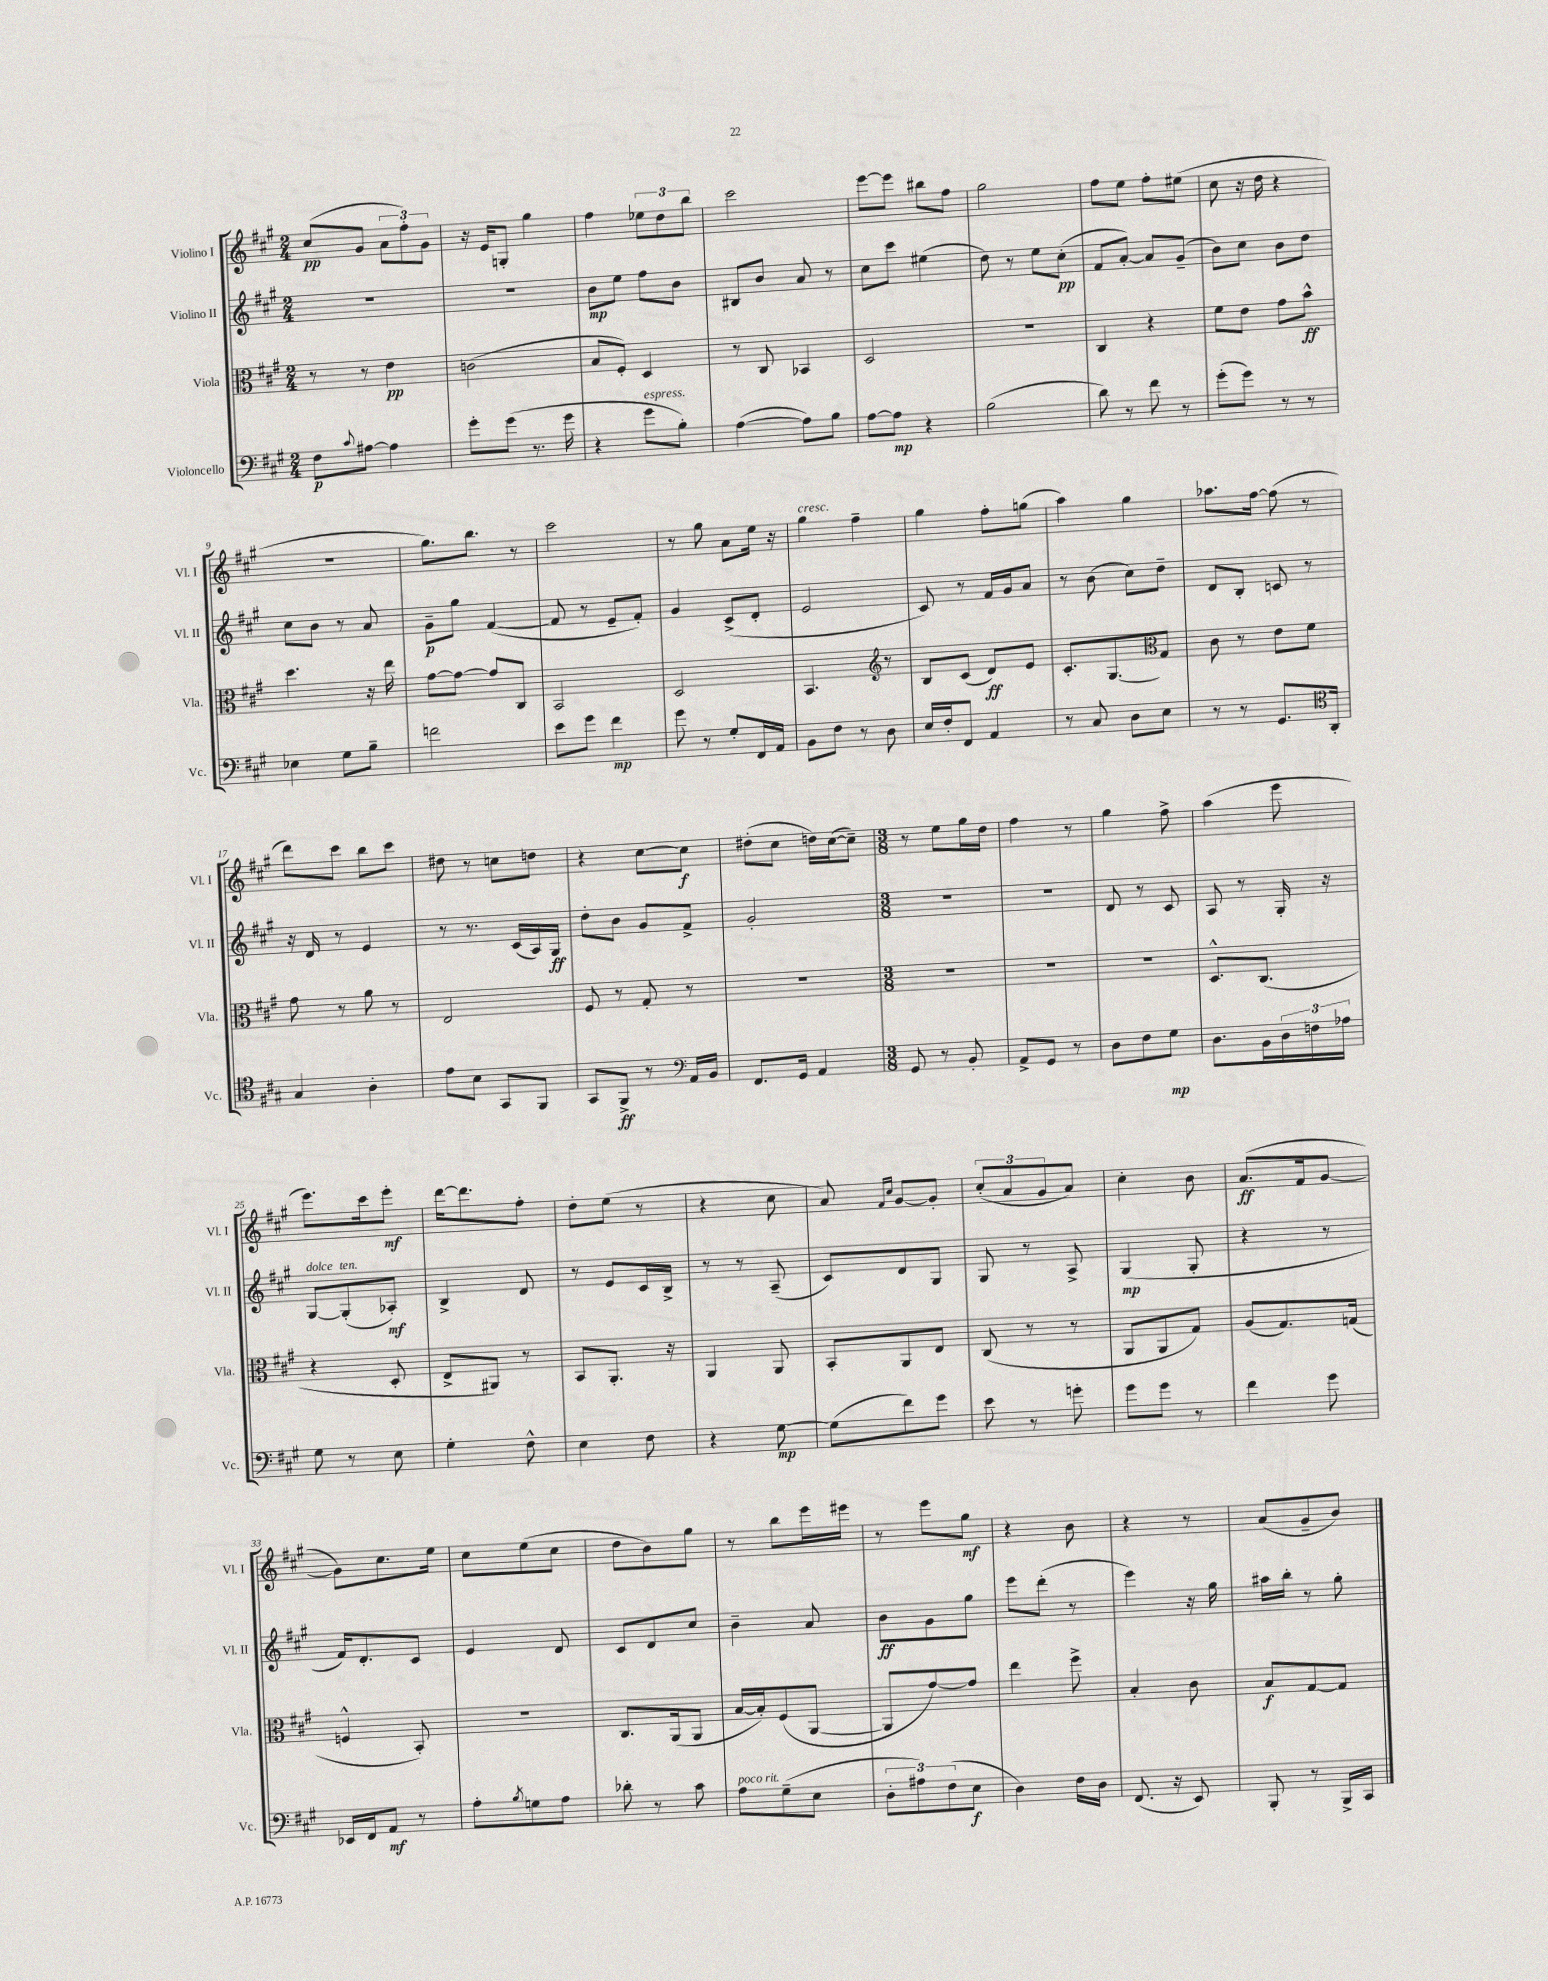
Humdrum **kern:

**kern	**kern	**kern	**kern
*staff4	*staff3	*staff2	*staff1
*clefF4	*clefC3	*clefG2	*clefG2
*k[f#c#g#]	*k[f#c#g#]	*k[f#c#g#]	*k[f#c#g#]
*M2/4	*M2/4	*M2/4	*M2/4
8F#\L	8r	2r	(8cc#/L
8qqc#/	.	.	.
[8A#\J	8r	.	8g#/J
4A#\]	4e\	.	12a\L
.	.	.	12ff#'\)
.	.	.	12g#\J
=	=	=	=
8g#'\L	(2c\	2r	16r
.	.	.	16e/LK
(8g#\J	.	.	8G'/J
8.r	.	.	4gg#\
16g#\	.	.	.
=	=	=	=
4r	8B/L	8b\L	4ff#\
.	8F#'/J)	8ee\J	.
8g#\L	4D/	8ff#\L	12ee-\L
.	.	.	12dd\
8B'\J)	.	8b\J	.
.	.	.	12bb\J
=	=	=	=
([4A\	8r	8B#/L	2ccc#\
.	8C#/	8b/J	.
8A\]L)	4BB-/	8a/	.
8B\J	.	8r	.
=	=	=	=
[8A\L	2D/	8cc#\L	[8eee\L
8A\]J	.	8ccc#\J	8eee\]J
4r	.	(4ee#\	8bb#\L
.	.	.	8ff#\J
=	=	=	=
(2B\	2r	8dd\)	2gg#\
.	.	8r	.
.	.	8ee\L	.
.	.	(8cc#'\J	.
=	=	=	=
8d\)	4C#/	8f#/L	8ff#\L
8r	.	[8a'/J)	8ee\J
8f#\	4r	8a/]L	8ff#'\L
8r	.	(8g#~/J	(8ee#\J
=	=	=	=
(8g#'\L	8f#\L	8b\L)	8cc#\
8g#\J)	8e\J	8cc#\J	16r
.	.	.	16dd\
8r	8g#\L	8b\L	4r
8r	8b^^\J	8dd\J	.
=	=	=	=
4E-\	4.dd\	8cc#\L	2r
.	.	8b\J	.
8G#\L	.	8r	.
8B~\J	16r	8a/	.
.	16ee\	.	.
=	=	=	=
2f\	[8g#\L	8g#~\L	8.gg#\L)
.	8g#\_J	8gg#\J	.
.	.	.	8.bb\J
.	8g#/]L	([4f#/	.
.	8C#/J	.	8r
=	=	=	=
8e\L	2BB/	8f#/]	2ccc#\
8g#\J	.	8r	.
4f#\	.	8e~/L	.
.	.	8f#'/J)	.
=	=	=	=
8g#\	2D/	4g#/	8r
8r	.	.	8gg#\
8G#'/L	.	(8c#^/L	8a\L
16FF#/L	.	8d'/J	16ee\Jk
16AA/JJ	.	.	16r
=	=	=	=
8BB\L	4.BB/	2e/	4gg#\
8F#\J	.	.	.
8r	.	.	4ff#~\
8D\	8r	.	.
=	=	=	=
*	*clefG2	*	*
16E/LL	8B/L	8c#/)	4gg#\
16F#'/J	.	.	.
8FF#/J	(8c#/J	8r	.
4AA/	8d/L)	16f#/LL	8ff#'\L
.	.	16g#/J	.
.	8e/J	8a/J	(8gg\J
=	=	=	=
8r	8.c#'/L	8r	4aa\)
8C#/	.	(8b\	.
.	[8.G#/	.	.
8D\L	.	8cc#\L)	4gg#\
8E\J	8G#/]J	8dd~\J	.
=	=	=	=
*	*clefC3	*	*
8r	8c#\	8d/L	8.aa-\L
8r	8r	8B'/J	.
.	.	.	[16ff#\Jk
8.GG#/L	8e\L	8c/	(8ff#\]
.	8f#\J	8r	8r
16AA'/Jk	.	.	.
=	=	=	=
*clefC4	*	*	*
4G#/	8g#\	16r	8ddd\L)
.	.	16d/	.
.	8r	8r	8ccc#\J
4A'\	8a\	4e/	8bb\L
.	8r	.	8ccc#\J
=	=	=	=
8e\L	2E/	8r	8dd#\
8B\J	.	8.r	8r
8GG#/L	.	.	8cc\L
.	.	(16c#/LL	.
8FF#/J	.	16A/)	8dd\J
.	.	16G#/JJ	.
=	=	=	=
8GG#/L	8F#/	8dd'\L	4r
8FF#^/J	8r	8b\J	.
8r	8G#'/	8g#/L	[8cc#\L
16AA/LL	8r	8f#^/J	8cc#\]J
16BB/JJ	.	.	.
=	=	=	=
*clefF4	*	*	*
8.FF#/L	2r	2g#'/	(8dd#'\L
.	.	.	8cc#\J
16GG#/Jk	.	.	.
4AA/	.	.	16dd\LL)
.	.	.	([16cc#\J
.	.	.	8cc#~\]J)
=	=	=	=
*M3/8	*M3/8	*M3/8	*M3/8
8GG#/	4.r	4.r	8r
8r	.	.	8ee\L
8BB'/	.	.	16gg#\L
.	.	.	16dd\JJ
=	=	=	=
8AA^/L	4.r	4.r	4ff#\
8GG#/J	.	.	.
8r	.	.	8r
=	=	=	=
8D\L	4.r	8d/	4gg#\
8F#\	.	8r	.
8G#\J	.	8c#/	8ff#^\
=	=	=	=
8.D\L	8.D^^/L	8A/	(4aa\
.	.	8r	.
16BB\L	(8.C#/J	.	.
24D\	.	16G#'/	8eee\
24F\	.	.	.
.	.	16r	.
24A-\JJ	.	.	.
=	=	=	=
8G#\	4r	[8G#/L	8.eee\L)
8r	.	(8G#'/]	.
.	.	.	16ccc#\k
8E\	8D'/	8A-'/J)	8eee'\J
=	=	=	=
4G#'\	8E^/L	4B^/	[16ddd\LK
.	.	.	8.ddd\]
.	8AA#/J)	.	.
8F#^^\	8r	8d/	8ff#'\J
=	=	=	=
4E\	8BB/L	8r	8dd'\L
.	8.AA'/J	8e/L	(8ee\J
8F#\	.	16c#/L	8r
.	16r	16B^/JJ	.
=	=	=	=
4r	4AA/	8r	4r
.	.	8r	.
[8G#\	8AA/	(8A~/	8cc#\
=	=	=	=
(8G#\]L	8BB'/L	8c#/L)	8a/)
.	.	.	16qqf#/LL
.	.	.	16qqcc#/JJ
8f#\)	8AA/	8d/	[8g#/L
8g#\J	8E/J	8G#/J	8g#'/]J
=	=	=	=
8e\	(8C#/	8G#/	(12cc#'/L
.	.	.	12a/
8r	8r	8r	.
.	.	.	12g#/
8g'\	8r	8A^/	8a/J)
=	=	=	=
8g#\L	8AA/L	(4G#/	4cc#'\
8g#\J	8AA/	.	.
8r	8G#/J)	8G#'/	8b\
=	=	=	=
4f#\	(8A/L	4r	(8.a/L
.	8.G#/)	.	.
.	.	.	16f#/k
8g#\	.	8r	[8g#/J
.	(16G/Jk	.	.
=	=	=	=
16EE-/LL	4F^^/	16f#/LK)	8g#\]L)
16FF#/J	.	8.d'/	.
8AA/J	.	.	8.cc#\
8r	8BB'/)	8c#/J	.
.	.	.	16ee\Jk
=	=	=	=
8A'\L	4.r	4e/	8cc#\L
8qB/	.	.	.
8G\	.	.	(8ee\
8A\J	.	8d/	8cc#\J
=	=	=	=
8d-'\	8.C#/L	8c#/L	8dd\L
8r	.	8d/	8b\)
.	(16AA/k	.	.
8c#\	8AA/J	8cc#/J	8gg#\J
=	=	=	=
8A\L	[16B/LL	4b~\	8r
.	16B'/]J)	.	.
(8G#~\	(8F#/	.	8bb\L
8E\J	[8AA/J	8a/	16eee\L
.	.	.	16eee#\JJ
=	=	=	=
12D'\L	8AA/]L	8b\L	8r
12A#\)	.	.	.
.	[8g#/)	8g#\	8eee\L
(12F#\	.	.	.
8E\J	8g#/]J	8gg#\J	8gg#\J
=	=	=	=
4D\)	4ee\	8eee\L	4r
.	.	(8ddd'\J	.
16F#\LL	8ff#^\	8r	8b\
16D\JJ	.	.	.
=	=	=	=
(8.FF#/	4B'/	4eee\)	4r
16r	.	.	.
8EE/)	8c#\	16r	8r
.	.	16gg#\	.
=	=	=	=
8BBB'/	8B/L	16aa#\LL	(8a/L
.	.	16bb'\JJ	.
8r	[8G#/	8r	8g#~/
16BBB^/LL	8G#/]J	8gg#'\	8b/J)
16CC#/JJ	.	.	.
==	==	==	==
*-	*-	*-	*-
